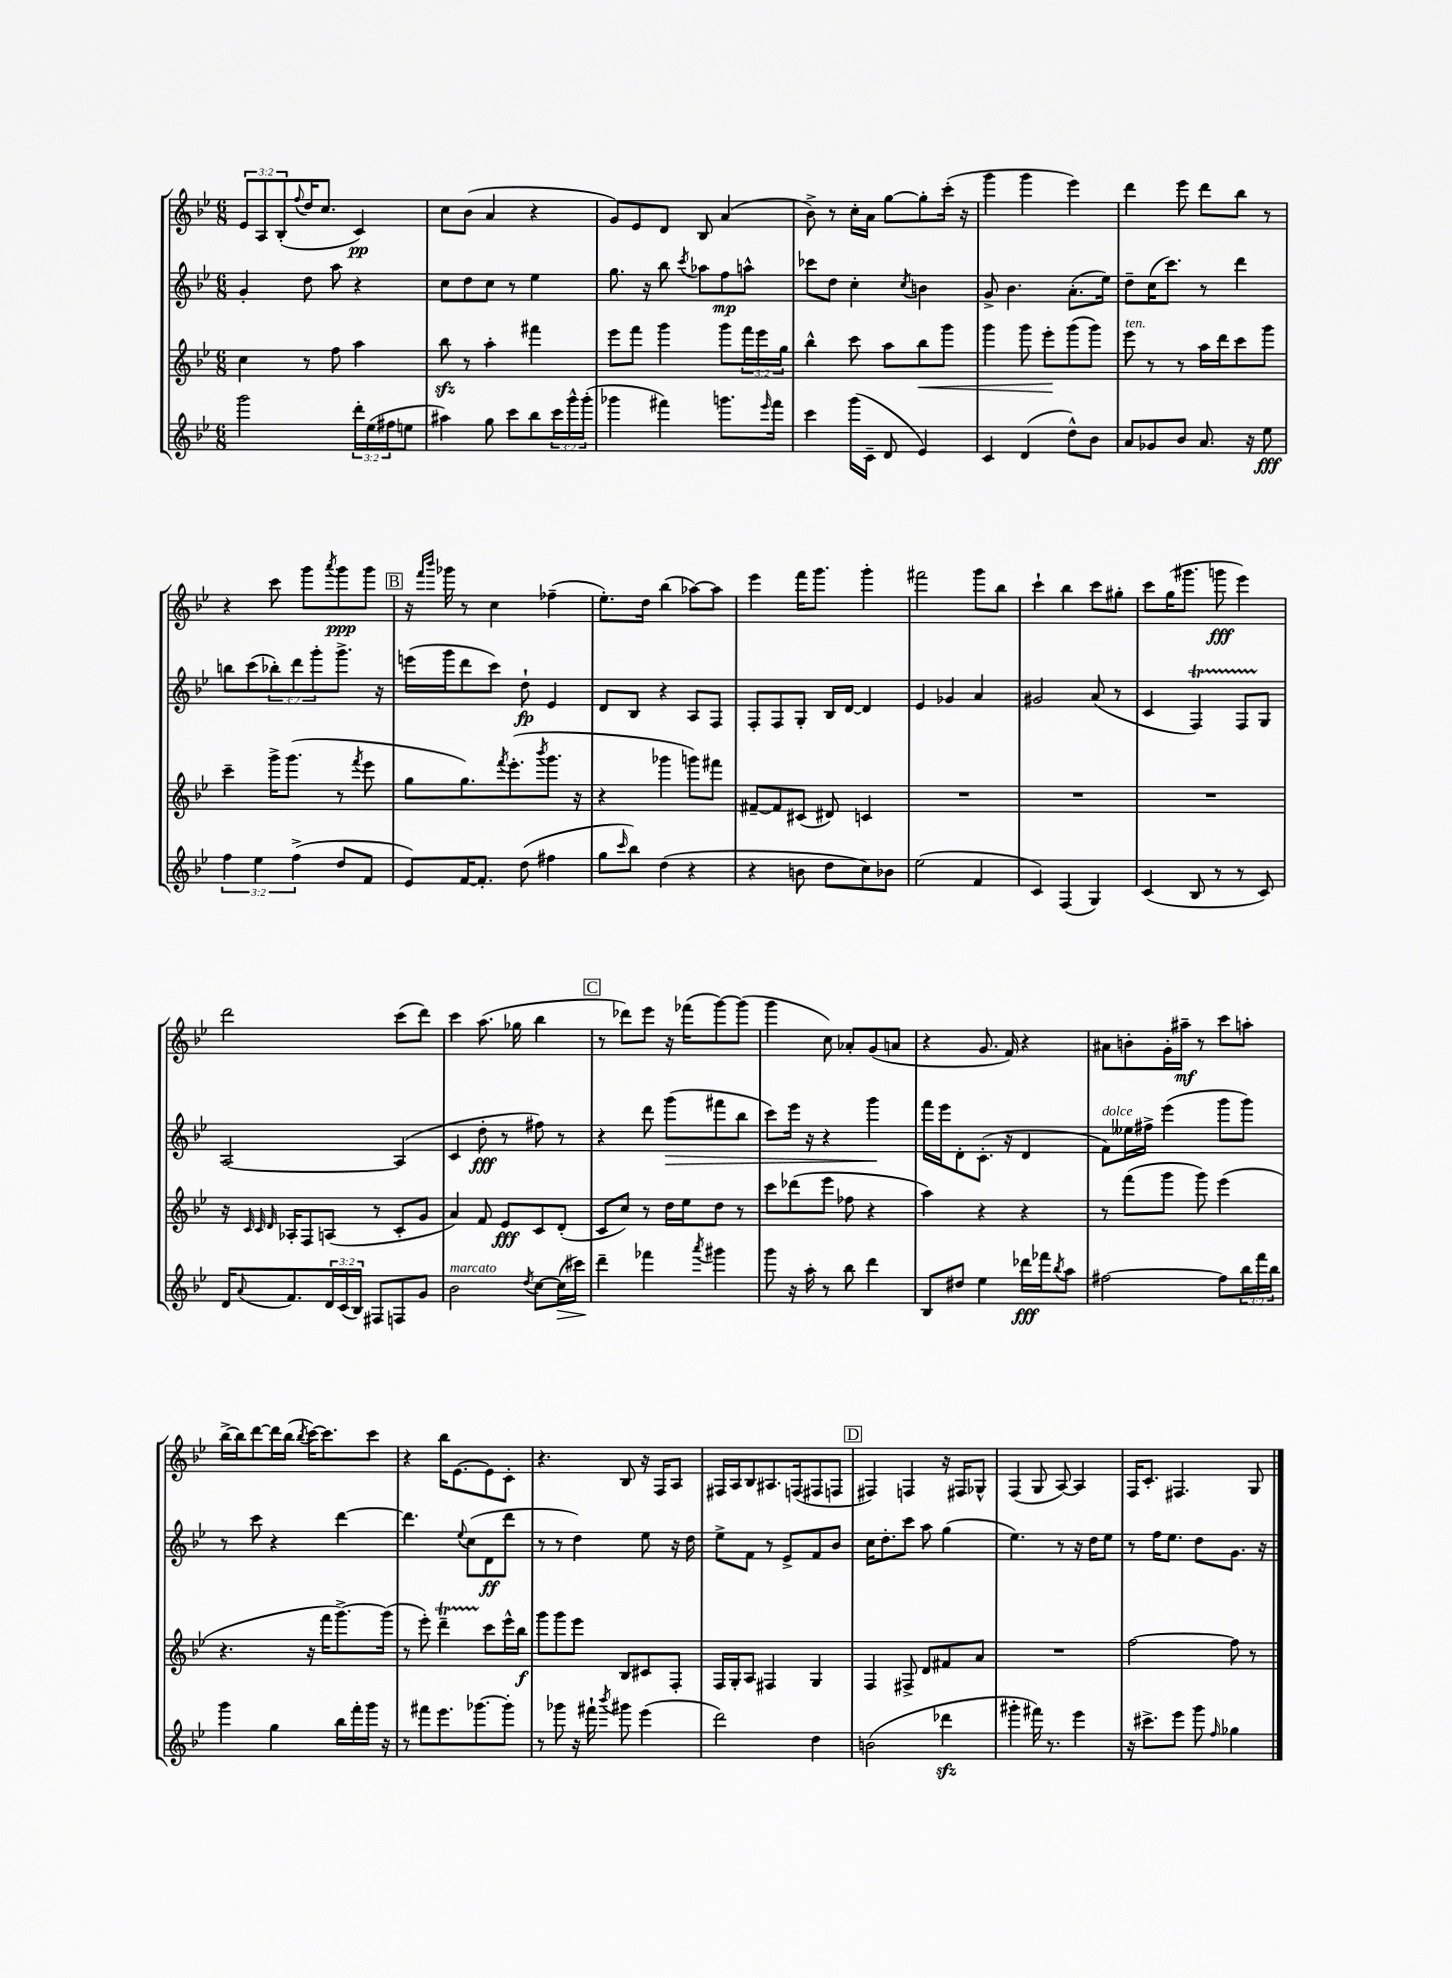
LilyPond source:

<<
\new StaffGroup <<
\new Staff = "s0" {
    \clef treble \key bes \major \numericTimeSignature \time 6/8 \override Staff.TupletNumber.text = #tuplet-number::calc-fraction-text
    \tuplet 3/2 { ees'8 a8 bes8-.( } \appoggiatura { f''8 } d''16 c''8. c'4\pp) |
    c''8 bes'8( a'4 r4 |
    g'8) ees'8 d'8 bes8 a'4( |
    bes'8->) r8 c''16-. a'16 g''8~ g''8-. c'''16-.( r16 |
    g'''4 g'''4 ees'''4) |
    d'''4 ees'''8 d'''8 bes''8 r8 |
    r4 c'''8 g'''8 \acciaccatura { a'''8 } g'''8\ppp g'''8 |
    \mark \markup { \box "B" } r16 \grace { f'''16 bes'''16 } ges'''16 r8 c''4 fes''4--( |
    ees''8.-.) d''16 bes''4( aes''8~) aes''8 |
    ees'''4 f'''16 g'''8. g'''4-. |
    fis'''2 g'''8 bes''8 |
    c'''4-! bes''4 c'''8 gis''8-. |
    c'''8 g''16( gis'''8. g'''8\fff ees'''4) |
    d'''2 c'''8( d'''8) |
    c'''4 a''8.( ges''16 bes''4 |
    \mark \markup { \box "C" } r8 des'''8) ees'''8 r16 fes'''16( g'''8~) g'''8( |
    g'''4 c''8) aes'8-. g'8( a'8 |
    r4 g'8. f'16) r4 |
    ais'8 b'8-. g'16-. ais''16--\mf r8 c'''8 a''8-. |
    bes''16~-> bes''16 d'''8~ d'''16 bes''16( \acciaccatura { bes''8 } c'''16~) c'''8. c'''8 |
    r4 bes''16 ees'8.~ ees'8 c'8-. |
    r4. bes8 r16 f16 a8 |
    fis16 a16 bes8 ais8. f16( fis8 f8 |
    \mark \markup { \box "D" } fis4) f4 r16 fis16 ges8-^ |
    f4( g8 a8~) a4 |
    f16 c'8.-. fis4. g8 \bar "|." |
}
\new Staff = "s1" {
    \clef treble \key bes \major \numericTimeSignature \time 6/8 \override Staff.TupletNumber.text = #tuplet-number::calc-fraction-text
    g'4-. d''8 a''8 r4 |
    c''8 d''8 c''8 r8 ees''4 |
    g''8. r16 bes''8 \acciaccatura { c'''8 } aes''8 f''8\mp a''8-^ |
    ces'''8 d''8 c''4-. \acciaccatura { c''8 } b'4 |
    g'8-> bes'4. a'8.-.( ees''16) |
    d''8-- c''16( c'''8.) r8 d'''4 |
    b''8 c'''8( \tuplet 3/2 { bes''8-.) d'''8 g'''8-. } g'''8.-> r16 |
    \mark \markup { \box "B" } e'''16( g'''16 d'''8 c'''8) d''8-!\fp ees'4 |
    d'8 bes8 r4 a8 f8 |
    f8-. f8 g8-. bes16 d'16~ d'4 |
    ees'4 ges'4 a'4 |
    gis'2 a'8( r8 |
    c'4 f4\startTrillSpan) f8 g8\stopTrillSpan |
    a2~ a4( |
    c'4 d''8-.\fff r8 fis''8) r8 |
    \mark \markup { \box "C" } r4 d'''8 g'''8\>( fis'''8 bes''8 |
    c'''8) ees'''16 r16 r4 g'''4\! |
    f'''16 ees'''16 d'8-. c'8.-.( r16 d'4 |
    f'8^\markup { \italic "dolce" }) eeses''16 fis''16-> ees'''4( g'''8 g'''8) |
    r8 c'''8 r4 d'''4~ |
    d'''4. \appoggiatura { ees''8 } c''8( d'8\ff d'''8 |
    r8 r8 d''4) ees''8 r16 d''16 |
    ees''8-> f'8 r8 ees'8-> f'8 bes'8 |
    \mark \markup { \box "D" } c''16 d''8.-. c'''8 a''8 g''4( |
    ees''4.) r8 r16 d''16 ees''8 |
    r8 f''16 ees''8. d''8 g'8. r16 \bar "|." |
}
\new Staff = "s2" {
    \clef treble \key bes \major \numericTimeSignature \time 6/8 \override Staff.TupletNumber.text = #tuplet-number::calc-fraction-text
    c''4 r8 f''8 a''4 |
    bes''8\sfz r8 a''4-. fis'''4 |
    ees'''8 f'''8 g'''4 g'''8 \tuplet 3/2 { f'''16 ees'''16 g''16 } |
    bes''4-^ c'''8 a''8 bes''8\< g'''8 |
    g'''4 g'''8 ees'''8-.\! g'''8( g'''8) |
    ees'''8^\markup { \italic "ten." } r8 r8 a''16 d'''16 c'''8 g'''8 |
    c'''4-- g'''16-> g'''8.( r8 \acciaccatura { f'''8 } ees'''8 |
    \mark \markup { \box "B" } g''8 g''8.) \acciaccatura { f'''8 } ees'''8.-.( \acciaccatura { bes'''8 } g'''8. r16 |
    r4 ges'''4 g'''8) fis'''8 |
    fis'8~-- fis'8 cis'8( dis'8) c'4 |
    R2. |
    R2. |
    R2. |
    r16 \grace { c'32 c'32 d'32 } aes16-. f8 a8( r8 c'8-. g'8 |
    a'4) f'8 ees'8\fff c'8 d'8-.( |
    \mark \markup { \box "C" } c'8 c''8) r8 d''16 ees''16 d''8 r8 |
    c'''8 des'''8( ees'''8 fes''8 r4 |
    a''4) r4 r4 |
    r8 f'''8( g'''8 g'''8) ees'''4( |
    r4. r16 f'''16 g'''8.~->) g'''16( |
    r8 ees'''8-.) d'''4--\startTrillSpan c'''8\stopTrillSpan ees'''16-^ bes''16\f |
    g'''8 g'''8 ees'''8 bes8 cis'8 f8-. |
    f16 g16-. a8 fis4 g4 |
    \mark \markup { \box "D" } f4 fis8-> d'8 fis'8 a'8 |
    R2. |
    f''2~ f''8 r8 \bar "|." |
}
\new Staff = "s3" {
    \clef treble \key bes \major \numericTimeSignature \time 6/8 \override Staff.TupletNumber.text = #tuplet-number::calc-fraction-text
    g'''2 \tuplet 3/2 { d'''16-. ees''16( fis''16 } e''8 |
    ais''4) g''8 c'''8 bes''8 \tuplet 3/2 { c'''16 g'''16-^ g'''16-.( } |
    ges'''4 fis'''4) g'''8. \grace { ees'''16 } fis'''16 |
    c'''4 g'''16( c'16-- d'8 ees'4) |
    c'4 d'4( d''8-^) bes'8 |
    a'8 ges'8 bes'8 a'8. r16 ees''8\fff |
    \tuplet 3/2 { f''4 ees''4 f''4->( } d''8 f'8 |
    \mark \markup { \box "B" } ees'8) f'16~ f'8.-. d''8( fis''4 |
    g''8 \grace { c'''16 } bes''8) d''4( r4 |
    r4 b'8 d''8 c''8) bes'8 |
    ees''2( f'4 |
    c'4) f4( g4) |
    c'4( bes8 r8 r8 c'8) |
    d'16 \appoggiatura { a'8 } f'8. \tuplet 3/2 { d'16 c'16( bes16) } fis8 f8 g'8 |
    bes'2^\markup { \italic "marcato" } \acciaccatura { d''8 } c''8~ c''16\>( cis'''16) |
    \mark \markup { \box "C" } d'''4--\! fes'''4 \acciaccatura { a'''8 } gis'''4 |
    g'''8 r16 a''16-. r8 bes''8 d'''4 |
    bes8 dis''8 ees''4 des'''16\fff fes'''16 \acciaccatura { bes''8 } a''8 |
    fis''2~ fis''8 \tuplet 3/2 { bes''16 f'''16 bes''16 } |
    g'''4 g''4 bes''16 f'''16-. g'''16 r16 |
    r8 fis'''8 ees'''8. ges'''8.~ ges'''8-. |
    r8 ges'''8 r16 fis'''16-! \acciaccatura { bes'''8 } gis'''8 ees'''4( |
    d'''2) d''4 |
    \mark \markup { \box "D" } b'2( des'''4\sfz |
    gis'''4-. fis'''16) r8. ees'''4 |
    r16 cis'''8.-> ees'''8 g'''8 \grace { f''16 } ges''4 \bar "|." |
}
>>
>>
\layout { \context { \Score \remove "Bar_number_engraver" } }
